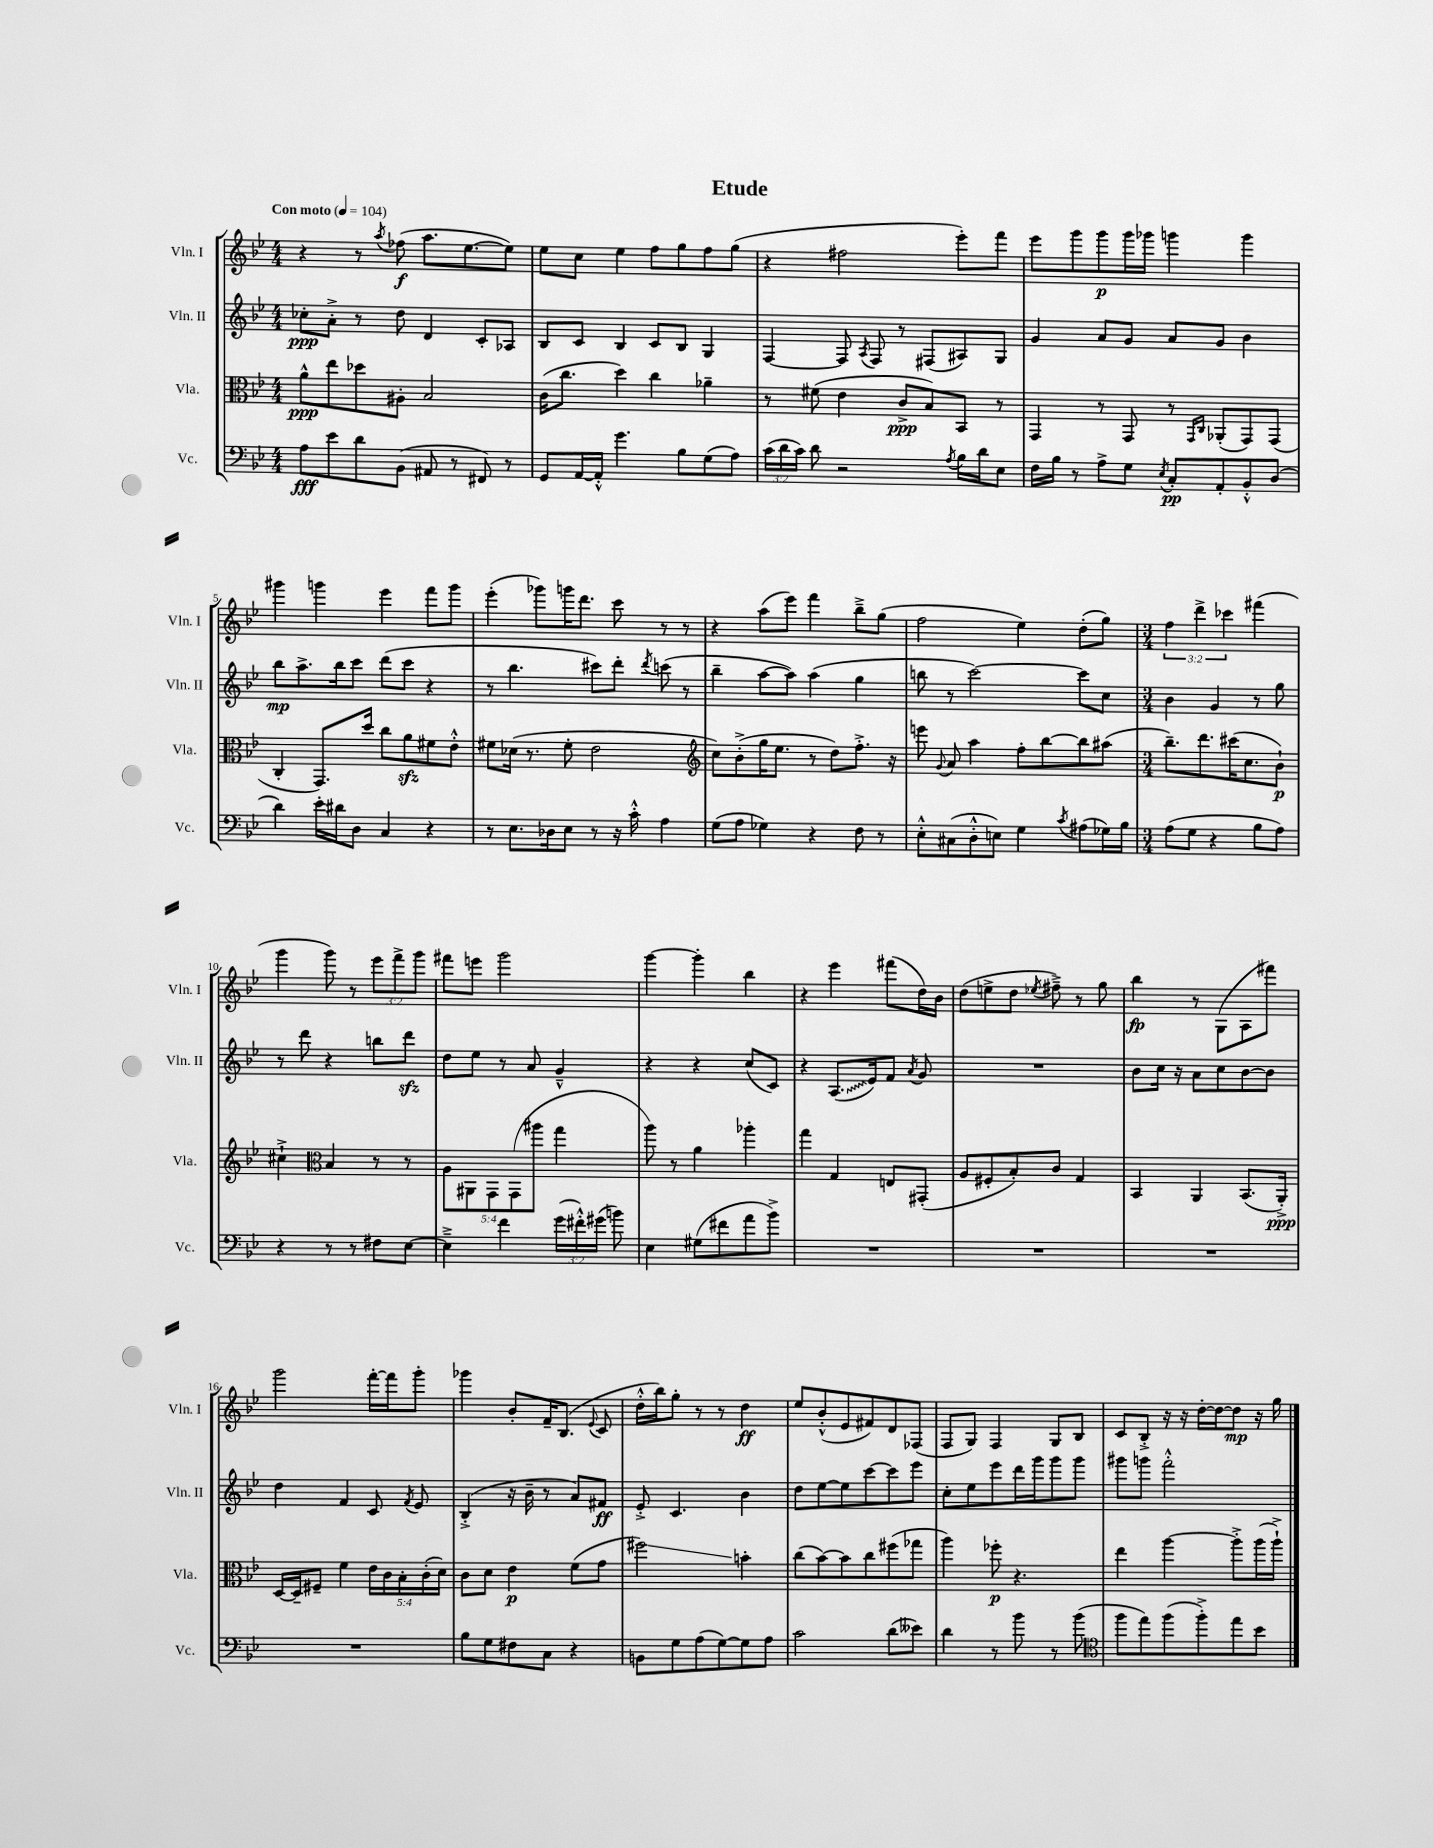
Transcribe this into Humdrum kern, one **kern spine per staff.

**kern	**kern	**kern	**kern
*staff4	*staff3	*staff2	*staff1
*clefF4	*clefC3	*clefG2	*clefG2
*k[b-e-]	*k[b-e-]	*k[b-e-]	*k[b-e-]
*M4/4	*M4/4	*M4/4	*M4/4
*MM104	*MM104	*MM104	*MM104
8A	8a^^	8cc-'	4r
8e-	8ee-	8a'^	.
8d	8dd-	8r	8r
.	.	.	8qaa
(8BB-	8A#'	8dd	(8ff-
8AA#	2B-	4d	8.aa
8r	.	.	.
.	.	.	[8.ee-
8FF#)	.	8c'	.
8r	.	8A-	8ee-])
=	=	=	=
8GG	(16c	8B-	8ee-
.	8.cc	.	.
[16AA	.	8c	8cc
16AA'^^]	.	.	.
4.g	4dd)	4B-	4ee-
.	4cc	8c	8ff
8B-	.	8B-	8gg
(8G	4a-~	4G	8ff
8A)	.	.	(8gg
=	=	=	=
(24c	8r	[4F	4r
24d	.	.	.
24c)	.	.	.
8d	(8f#	.	.
2r	4e-	8F]	2ff#
.	.	8qA	.
.	.	8F	.
.	8c^	8r	.
.	8B-)	(8F#	.
8qA	.	.	.
16B-	8BB-	8A#)	8eee-')
16d	.	.	.
8E-	8r	8G	8fff
=	=	=	=
16F	4GG	4g	8eee-
16B-	.	.	.
8r	.	.	8ggg
8A^	8r	8a	8ggg
8G	8GG	8g	16ggg
.	.	.	16ggg-
8qE-	.	.	.
8C'	8r	8a	4ggg
.	16qqGG	.	.
.	16qqC	.	.
8AA'	(8AA-'	8g	.
8BB-'^^	8GG)	4b-	4ggg
(8D	(8GG	.	.
=	=	=	=
4d)	4C'	8bb-	4ggg#
.	.	8.aa^	.
16e-'	8.GG)	.	4ggg
16d#	.	16bb-	.
8D	.	8ccc	.
.	16dd	.	.
4C	8cc	(8ddd	4eee-
.	8a	8ccc	.
4r	8f#	4r	8fff
.	8e-'^^	.	8ggg
=	=	=	=
8r	8f#	8r	(4eee-'
8.E-	(16d-	4.bb-	.
.	8.r	.	.
.	.	.	8ggg-)
16D-	.	.	.
8E-	8f#'	.	16ggg
.	.	.	8.ddd
8r	2e-	8ccc#)	.
16r	.	8ddd'	8ccc
16c'^^	.	.	.
.	.	8qddd	.
4A	.	(8ccc	8r
.	.	8r	8r
=	=	=	=
*	*clefG2	*	*
(8G	8cc)	4bb-~	4r
8A	(8b-'^	.	.
4G-)	16gg	[8aa	(8aa
.	8.ee-	.	.
.	.	8aa])	8eee-)
4r	8r	(4aa	4fff
.	8dd)	.	.
8F	8.ff'^	4gg	8bb-~^
8r	.	.	(8gg
.	16r	.	.
=	=	=	=
8E-'^^	8eee	8bb	2ff
.	8qqg	.	.
(8C#	8a	8r	.
8D'^^	4aa	[2ccc)	.
8E)	.	.	.
4G	8ff'	.	4ee-)
.	[8bb-	.	.
8qc	.	.	.
(8A#	8bb-]	8ccc]	(8dd'
16G-)	(8aa#	8cc	8gg)
16B-	.	.	.
=	=	=	=
*M3/4	*M3/4	*M3/4	*M3/4
(8A	8.bb-~)	4b-	6ff
8G	.	.	.
.	.	.	6ddd^
.	8.ddd	.	.
4r	.	4g	.
.	.	.	6ccc-
.	(16ccc#	.	.
.	8.cc	.	.
8B-	.	8r	(4fff#
8A)	8b-`)	8gg	.
=	=	=	=
4r	4cc#`^	8r	4ggg
.	.	8ddd	.
*	*clefC3	*	*
8r	4B-	4r	8ggg)
8r	.	.	8r
8F#	8r	8bb	12eee-
.	.	.	12fff^
[8E-	8r	8ddd	.
.	.	.	12ggg
=	=	=	=
4E-~^]	10A	8dd	8fff#
.	10AA#	.	.
.	.	8ee-	8eee
.	10GG	.	.
4f	.	8r	2ggg
.	(10GG	.	.
.	.	8a	.
.	10aa#	.	.
(24g	4gg	4g~^^	.
24f#'^^)	.	.	.
(24g#	.	.	.
8b)	.	.	.
=	=	=	=
4E-	8aa)	4r	[4ggg
.	8r	.	.
(8G#	4a	4r	4ggg']
8f#	.	.	.
8a	4aa-'	(8cc	4bb-
8b-^)	.	8c)	.
=	=	=	=
2.r	4gg	4r	4r
.	4G	(8.A	4eee-
.	.	16e-)	.
.	8E	8f	(8fff#
.	.	8qa	.
.	(8GG#'	8g	16dd)
.	.	.	16b-
=	=	=	=
2.r	8A	2.r	(8dd
.	8F#'	.	8ee^
.	8B-')	.	8dd
.	.	.	8qee-
.	8c	.	8ff#~^)
.	4G	.	8r
.	.	.	8gg
=	=	=	=
2.r	4BB-	8b-	4bb-
.	.	16cc	.
.	.	16r	.
.	4AA	8a	8r
.	.	8cc	(8G
.	(8.BB-	[8b-	8A
.	.	8b-]	8fff#)
.	16AA'^)	.	.
=	=	=	=
2.r	[16D	4dd	2ggg
.	16D~]	.	.
.	8F#~	.	.
.	4f	4f	.
.	20e-	8c	[16fff'
.	20c	.	.
.	.	.	16fff]
.	20B-'	.	.
.	.	8qf	.
.	.	8e-	8ggg'
.	(20c'	.	.
.	20d)	.	.
=	=	=	=
8B-	8c	(4B-'^	4ggg-
8G	8d	.	.
8F#	4e-	16r	8b-'
.	.	16b-~	.
8C	.	8r	16f~
.	.	.	(8.B-
4r	(8f	8a)	.
.	.	.	8qqe-
.	8g	8f#	8c
=	=	=	=
8BB	2ff#)	8e-'^	16dd'^^
.	.	.	16bb-)
8G	.	4.c	8gg'
(8A	.	.	8r
[8G)	.	.	8r
8G]	4b'	4b-	4dd
8A	.	.	.
=	=	=	=
2c	(8cc	8dd	8ee-
.	[8b-)	[8ee-	(8b-'^^
.	8b-]	8ee-]	8e-
.	8cc	[8ccc	8f#)
(8d	(8ff#	8ccc]	8d
8e--)	8gg-	8eee-	(8F-
=	=	=	=
4d	4aa)	8cc'	8F
.	.	8ee-	8G)
8r	8ff-'	8eee-	4F
8b-	4.r	16ddd	.
.	.	16ggg	.
8r	.	8ggg	8G
(8b-	.	8ggg	8B-
=	=	=	=
*clefC4	*	*	*
8ff	4ee-	8ggg#	8c
8ee-)	.	8ggg	8B-'^
(8ff	[4aa	2fff'^^	16r
.	.	.	16r
8ff'^)	.	.	[16dd'
.	.	.	16dd_
8ee-	8aa'^]	.	8dd]
8b-	(16aa	.	16r
.	16aa`^)	.	16gg
==	==	==	==
*-	*-	*-	*-
